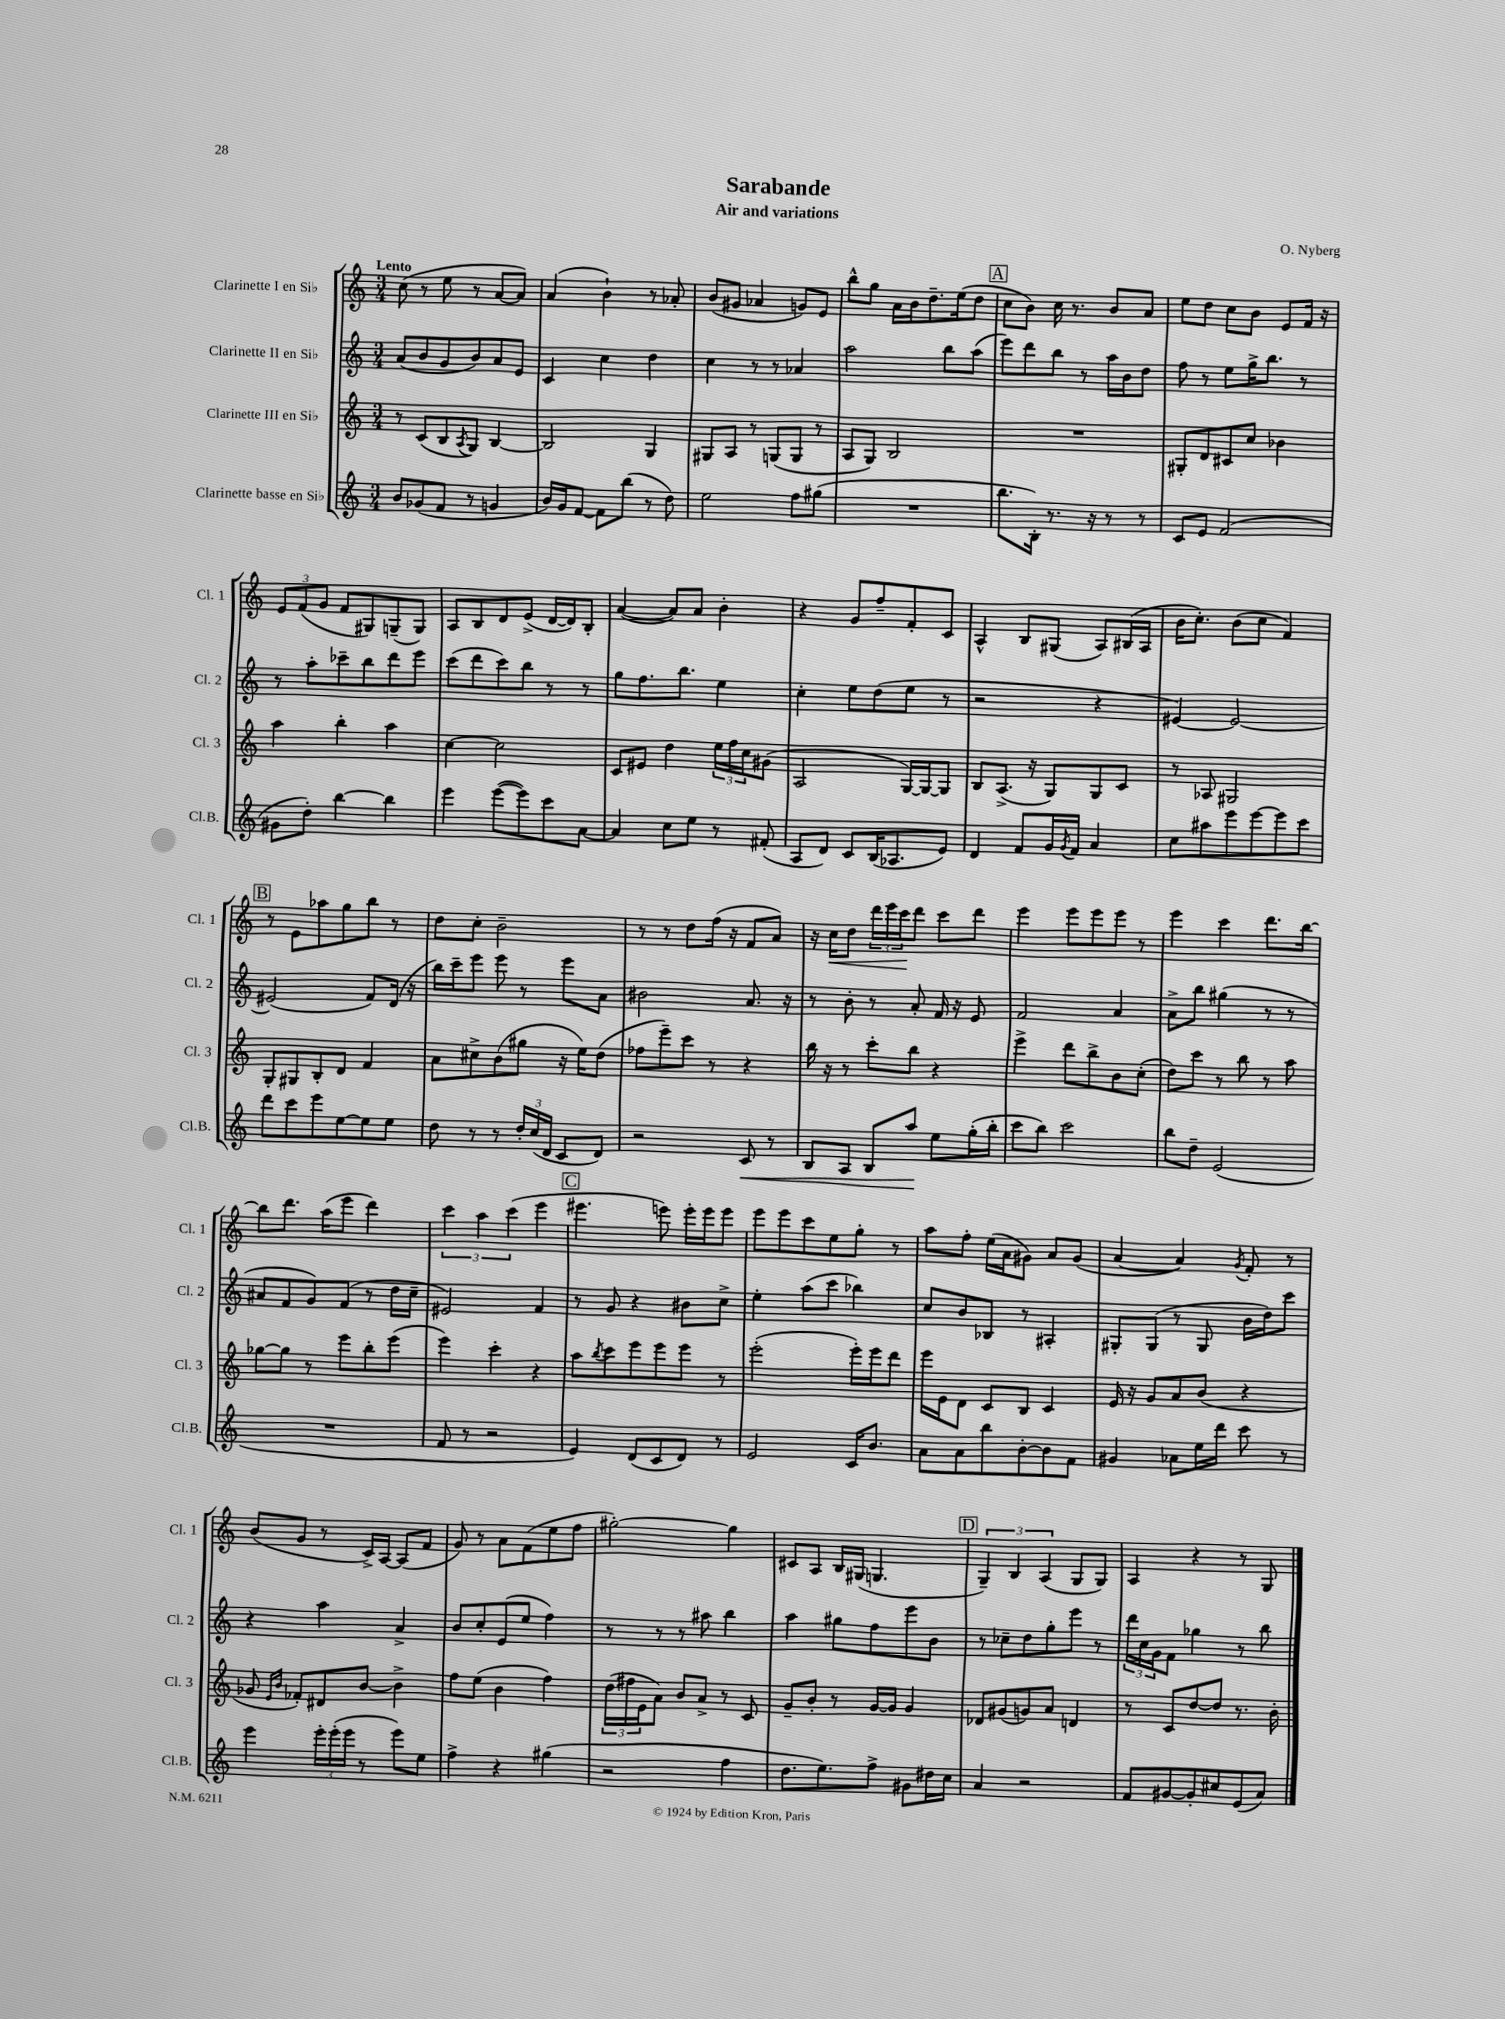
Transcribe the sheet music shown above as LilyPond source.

\header { title = "Sarabande" composer = "O. Nyberg" subtitle = "Air and variations" }
<<
\new StaffGroup <<
\new Staff = "s0" \with { instrumentName = "Clarinette I en Sib" shortInstrumentName = "Cl. 1" } {
    \clef treble \key c \major \numericTimeSignature \time 3/4 \tempo "Lento"
    c''8( r8 e''8 r8 a'8~ a'8) |
    a'4( b'4-!) r8 aes'8-. |
    b'8( gis'8 aes'4 g'8) e'8 |
    b''8-^ g''8 a'16 b'16 d''8.-- e''16( d''8 |
    \mark \markup { \box "A" } c''8 b'8) c''16 r8. b'8 a'8 |
    e''8 d''8 c''8 b'8 e'8 f'16 r16 |
    \tuplet 3/2 { e'8 f'8( g'8 } f'8 gis8) g8--( g8) |
    a8 b8 d'8 e'8->( d'16~ d'16) b8-. |
    a'4~( a'8) a'8 b'4-. |
    r4 g'8 f''8-- f'8-. c'8 |
    a4-^ b8 gis8( a8) bis16( a16 |
    b'16 c''8.-.) b'8( c''8 f'4) |
    \mark \markup { \box "B" } r8 e'8 aes''8 g''8 b''8 r8 |
    d''8 c''8-. b'2-- |
    r8 r8 d''8 f''16( r16 f'8 a'8) |
    r16 c''16\< d''8 \tuplet 3/2 { d'''16 e'''16 c'''16\! } d'''8 c'''8 d'''8 |
    e'''4 e'''8 e'''8 e'''8 r8 |
    e'''4 c'''4 d'''8. b''16~ |
    b''8 d'''8. a''16( e'''8 d'''4) |
    \tuplet 3/2 { c'''4 a''4 c'''4( } e'''4 |
    \mark \markup { \box "C" } eis'''4. e'''8) e'''16-. e'''16 e'''8 |
    e'''8 e'''8 c'''8 e''8 g''8-. r8 |
    a''8 f''8-. e''16( a'16 gis'8) a'8 gis'8( |
    a'4~ a'4) \acciaccatura { g'8 } f'8-. r8 |
    b'8( g'8 r8 c'16->) a16~ a8( f'8 |
    g'8) r8 a'8 f'8( e''8 f''8 |
    gis''2~-.) gis''4 |
    cis'8 a8 b16 gis16( g4. |
    \mark \markup { \box "D" } \tuplet 3/2 { g4--) b4 a4( } g8 g8) |
    a4 r4 r8 g8 \bar "|." |
}
\new Staff = "s1" \with { instrumentName = "Clarinette II en Sib" shortInstrumentName = "Cl. 2" } {
    \clef treble \key c \major \numericTimeSignature \time 3/4
    a'8( b'8 g'8 b'8) a'8 e'8 |
    c'4 c''4 d''4 |
    c''4 r8 r8 aes'4 |
    a''2 b''8 a''8( |
    \mark \markup { \box "A" } e'''8) d'''8 b''8 r8 a''16 b'16 d''8 |
    f''8 r8 e''8 g''16-> b''8. r8 |
    r8 a''8-. ces'''8-- b''8 d'''8 e'''8 |
    c'''8( d'''8 c'''8) b''8 r8 r8 |
    g''8 f''8. b''8. e''4 |
    c''4-. e''8 d''8( e''8 r8 |
    r2 r4 |
    eis'4~) eis'2~ |
    \mark \markup { \box "B" } eis'2( f'8) d'16( r16 |
    b''16) c'''16-- e'''8 e'''8 r8 e'''8 a'8 |
    bis'2 a'8. r16 |
    r8 b'8-. r8 a'8-. f'16 r16 e'8 |
    f'2 a'4 |
    a'8-> b''8 gis''4( r8 r8 |
    ais'8 f'8 g'8) f'8( r8 d''16 c''16-- |
    eis'2) f'4 |
    \mark \markup { \box "C" } r8 g'8 r4 bis'8 c''8-> |
    e''4-. a''8( c'''8 bes''4) |
    c''8 b'8 bes8 r8 ais4-. |
    gis8-. gis8( r8 gis8 b'16 d''16) c'''8 |
    r4 a''4 a'4-> |
    b'8 c''8-. e'8( e''8 f''4) |
    r8 r8 r8 ais''8 b''4 |
    a''4 gis''8 f''8 e'''8 b'8 |
    \mark \markup { \box "D" } r8 ces''8-- d''8 g''8-. e'''8 r8 |
    \tuplet 3/2 { d'''16 c''16 g'16 } f'8 ges''4 r8 b''8 \bar "|." |
}
\new Staff = "s2" \with { instrumentName = "Clarinette III en Sib" shortInstrumentName = "Cl. 3" } {
    \clef treble \key c \major \numericTimeSignature \time 3/4
    r8 c'8( b8 \acciaccatura { a8 } g8) b4~ |
    b2 g4 |
    gis8 a8 r8 g8( g8 r8 |
    a8 g8) b2 |
    \mark \markup { \box "A" } R2. |
    gis8-. d'8 cis'8 c''8 bes'4 |
    a''4 b''4-. a''4 |
    c''4~ c''2 |
    c'8 eis'8 d''4 \tuplet 3/2 { e''16 f''16 c''16 } gis'8( |
    a2 g16~) g16~ g8 |
    b8 a8.->( r16 g8) g8 c'8 |
    r8 aes8 gis2 |
    \mark \markup { \box "B" } g8-. gis8 b8-. d'8 f'4 |
    a'8 cis''8-> b'8( gis''8 r16 e''16) d''8( |
    fes''8 e'''8--) c'''8 r8 r4 |
    b''16 r16 r8 c'''8-. b''8 r4 |
    e'''4-> d'''8 b''8-> b'8 c''8-.( |
    d''8) c'''8 r8 b''8 r8 a''8 |
    ges''8~ ges''8 r8 e'''8 b''8-. e'''8( |
    e'''4) c'''4-. r4 |
    \mark \markup { \box "C" } a''8 \acciaccatura { b''8 } c'''8 e'''8 e'''8 e'''8 r8 |
    e'''2-.( e'''16-.) e'''16 d'''8 |
    e'''16 e'16 d'8 c'8 b8 c'4 |
    e'16 r16 g'8 a'8 b'8( r4 |
    ges'8 \grace { e'16 b'16 } fes'8-.) dis'8 b'8~ b'4-> |
    f''8 e''8( b'4 f''4) |
    \tuplet 3/2 { d''16( fis''16 e'16 } a'8) b'8 a'8-> r8 c'8 |
    g'8-- b'8-. r8 g'16~ g'16 g'4 |
    \mark \markup { \box "D" } des'8 gis'8( g'8) a'8 d'4 |
    r8 c'8 d''8~ d''8 r8. b'16-. \bar "|." |
}
\new Staff = "s3" \with { instrumentName = "Clarinette basse en Sib" shortInstrumentName = "Cl.B." } {
    \clef treble \key c \major \numericTimeSignature \time 3/4
    b'8 ges'8( f'8 r8 g'4 |
    b'16) g'16 f'8~ f'8 b''8( r8 d''8) |
    e''2 f''8 gis''8( |
    R2. |
    \mark \markup { \box "A" } b''8. b16-.) r8. r16 r8 r8 |
    c'8 e'8 f'2( |
    gis'8 d''8-.) b''4~ b''4 |
    e'''4 e'''8~( e'''8) c'''8 a'8~ |
    a'4 c''8 e''8 r8 fis'8-.( |
    a8 d'8) c'8 b16( aes8. e'8) |
    d'4 f'8 g'16 \acciaccatura { g'8 } f'16 a'4 |
    c''8 ais''8 e'''8 e'''8~ e'''8 c'''8 |
    \mark \markup { \box "B" } d'''8 c'''8 e'''8 e''8~ e''8 e''8 |
    d''8 r8 r8 \tuplet 3/2 { d''16-. c''16( d'16 } c'8 d'8) |
    r2 c'8\< r8 |
    b8 a8 b8 a''8\! e''8 g''16-.( b''16-. |
    c'''8 b''8) c'''2 |
    b''8 d''8-- e'2( |
    R2. |
    f'8 r8 r2 |
    \mark \markup { \box "C" } e'4) d'8( c'8 d'8) r8 |
    e'2 c'16 b'8. |
    a'8 a'8 b''8 b'8~-. b'8 f'8 |
    gis'4 aes'8 e''16 d'''16 c'''8 r8 |
    e'''4 \tuplet 3/2 { e'''16-. e'''16-.( e'''16 } r8 e'''8) e''8 |
    f''4-> r4 gis''4( |
    r2 f''4 |
    d''8. e''8.) f''8-> gis'8 dis''16 c''16 |
    \mark \markup { \box "D" } a'4 r2 |
    f'8 gis'8~ gis'8-. cis''8 e'8( a'8) \bar "|." |
}
>>
>>
\layout { \context { \Score \remove "Bar_number_engraver" } }
